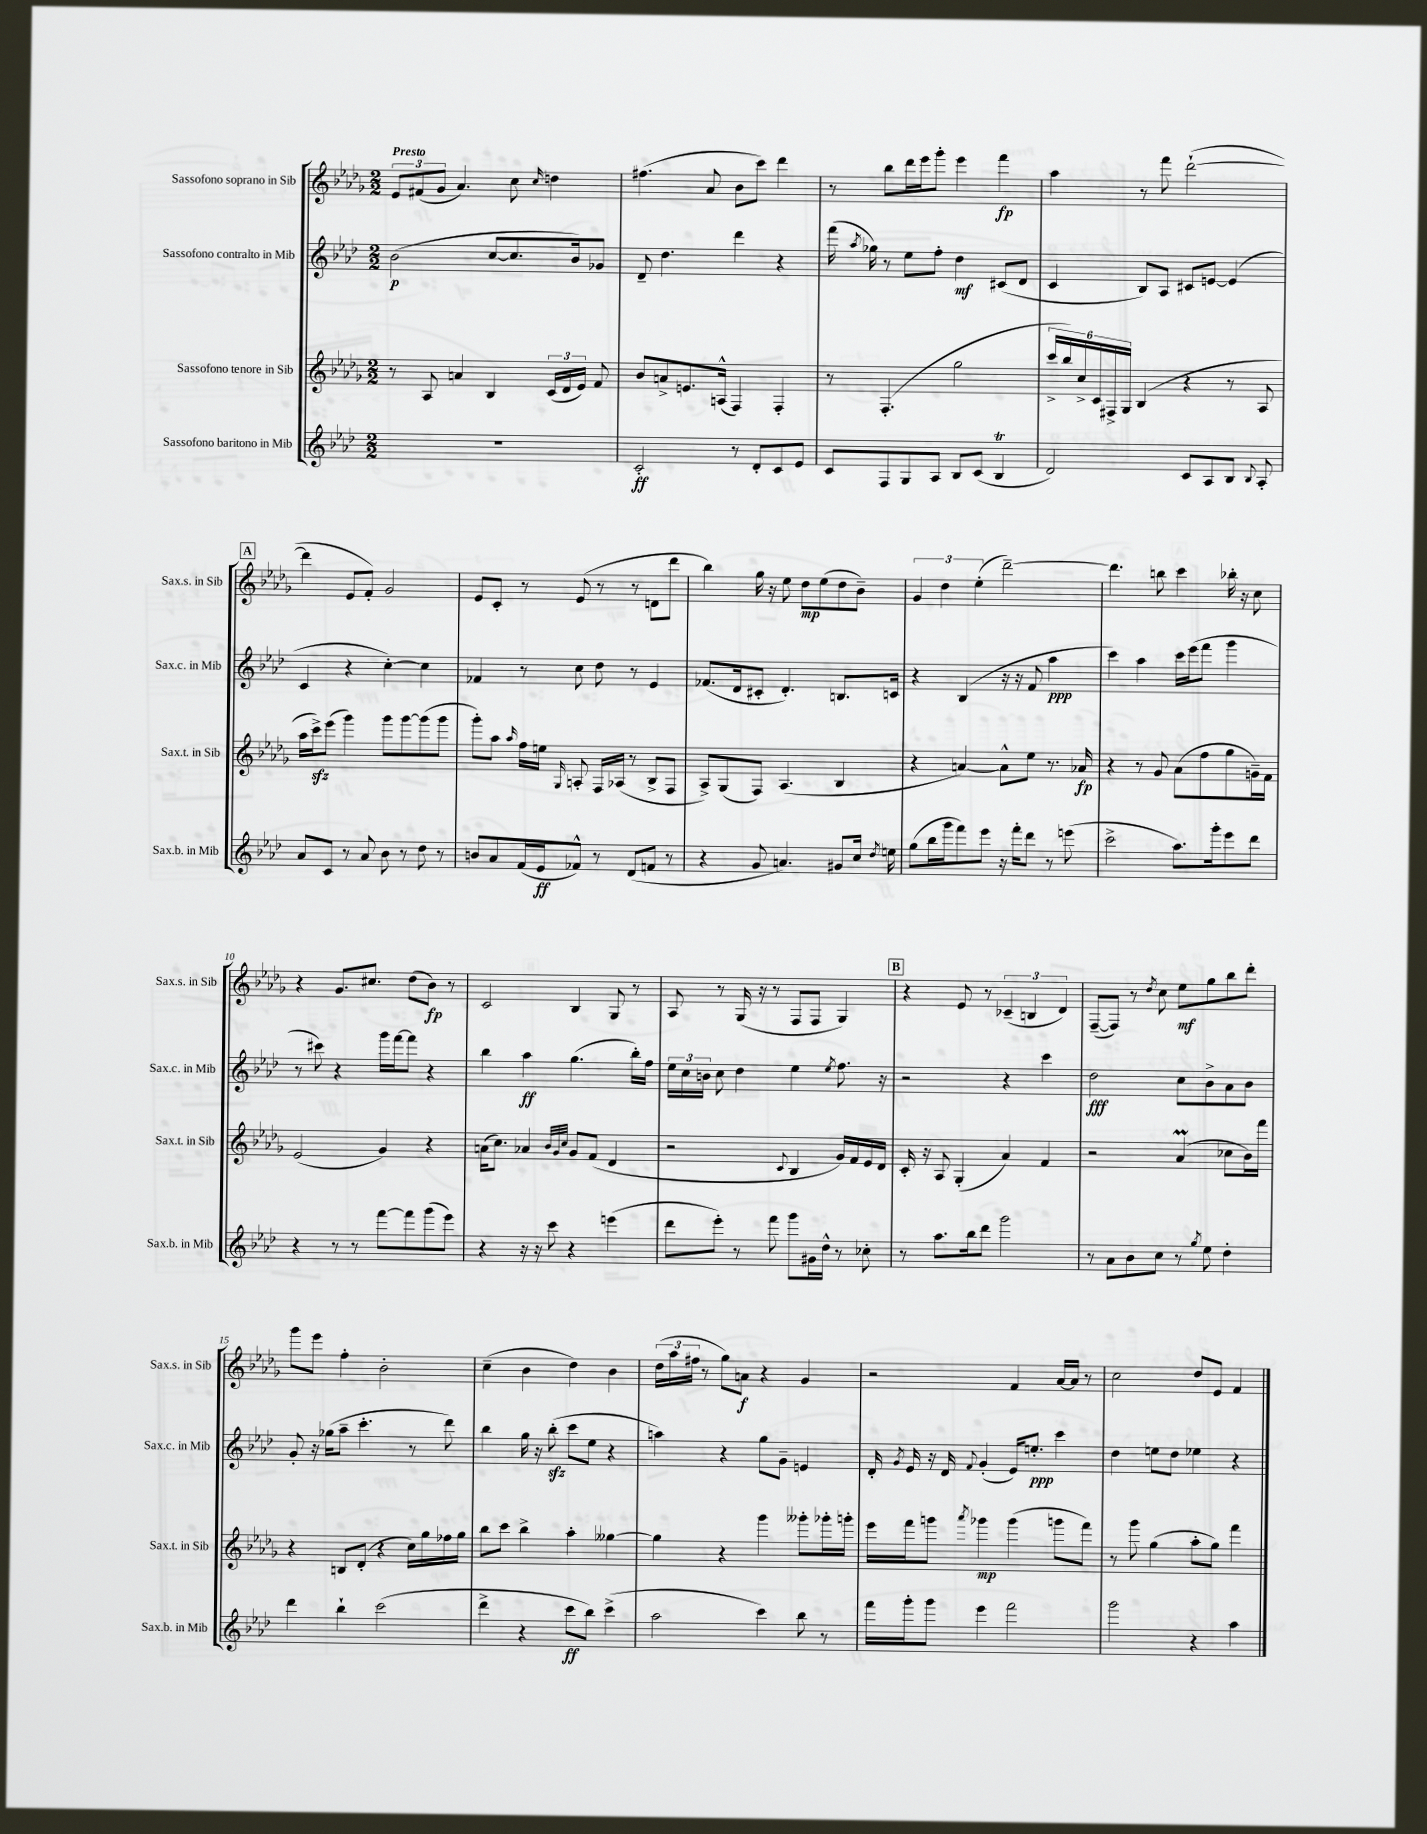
<<
\new StaffGroup <<
\new Staff = "s0" \with { instrumentName = "Sassofono soprano in Sib" shortInstrumentName = "Sax.s. in Sib" } {
    \clef treble \key des \major \numericTimeSignature \time 2/2 \tempo "Presto"
    \autoBeamOff \tuplet 3/2 { ees'8[ fis'8( ges'8] } aes'4.) c''8 \grace { c''16 } d''4 |
    fis''4.( aes'8 bes'8[ c'''8]) des'''4 |
    r8 bes''8[ des'''16 ees'''16 ges'''8]-. ees'''4 f'''4\fp |
    aes''4 r8 f'''8 des'''2~-!( |
    \mark \markup { \box "A" } des'''4 ees'8[ f'8]-.) ges'2 |
    ees'8[ c'8]-. r8 ees'8( r8 r8 d'8[ des'''8] |
    bes''4) ges''16 r16 ees''8 des''8[\mp ees''8( des''8 bes'8]--) |
    \tuplet 3/2 { ges'4 des''4 ees''4-.( } des'''2~--) |
    des'''4. b''8 c'''4 bes''16-. r16 c''8 |
    r4 ges'8.[ cis''8.] des''8[( bes'8]\fp) r8 |
    c'2 bes4 ges8 r8 |
    aes8 r8 ges16( r16 r8 f8[ f8] ges4) |
    \mark \markup { \box "B" } r4 ees'8 r8 \tuplet 3/2 { ces'4--( b4 des'4) } |
    f8[~--( f8]) r8 \acciaccatura { des''8 } c''8 ees''8[\mf ges''8 bes''8 des'''8]-. |
    ges'''8[ ees'''8] f''4-. bes'2-. |
    c''4--( bes'4 des''4) bes'4 |
    \tuplet 3/2 { des''16[( aes''16 fis''16] } r8 ges''8[) a'8]\f r4 ges'4 |
    r2 f'4 aes'16[~ aes'16] r8 |
    c''2 des''8[ ees'8] f'4 \bar "|." |
}
\new Staff = "s1" \with { instrumentName = "Sassofono contralto in Mib" shortInstrumentName = "Sax.c. in Mib" } {
    \clef treble \key aes \major \numericTimeSignature \time 2/2
    \autoBeamOff bes'2\p( c''8[~ c''8. bes'16) ges'8] |
    des'8-- des''4. des'''4 r4 |
    f'''16( \acciaccatura { aes''8 } ges''16) r8 ees''8[ f''8]-. des''4\mf cis'8[( des'8] |
    c'4 bes8[) aes8] cis'8[ e'8]~ e'4( |
    \mark \markup { \box "A" } c'4 r4 c''4~-.) c''4 |
    fes'4 r8 c''8 des''8 r8 ees'4 |
    fes'8.[( des'16 cis'8]-. des'4.-.) b8.[ c'16] |
    r4 bes4( r16 r16 f'8 aes''4\ppp |
    c'''4) aes''4 c'''16[ ees'''16( f'''8] g'''4 |
    r8 cis'''8) r4 g'''16[ f'''16~ f'''8] r4 |
    bes''4 aes''4\ff g''4.( bes''16[-.) f''16] |
    \tuplet 3/2 { ees''16[ c''16 b'16] } c''8 des''4 ees''4 \acciaccatura { ees''8 } f''8. r16 |
    \mark \markup { \box "B" } r2 r4 c'''4 |
    des''2\fff c''8[ bes'8-> aes'8 bes'8] |
    g'8-. r16 ges''16[( aes''8]-- c'''4.-. r8 des'''8) |
    bes''4 g''16 r16 bes''8-.\sfz( c'''8[ ees''8] r4 |
    a''4) r4 g''8[ g'8]-- e'4 |
    des'16-. \acciaccatura { g'8 } ees'16 r16 des'16 \appoggiatura { f'8 } g'4-.( ees'16[) e''8.]-.\ppp c'''4 |
    des''4 e''8[ des''8] ees''4 r4 \bar "|." |
}
\new Staff = "s2" \with { instrumentName = "Sassofono tenore in Sib" shortInstrumentName = "Sax.t. in Sib" } {
    \clef treble \key des \major \numericTimeSignature \time 2/2
    \autoBeamOff r8 aes8 a'4 bes4 \tuplet 3/2 { c'16[( des'16 ees'16]) } f'8 |
    bes'8[ a'8-> e'8. a16]-^( f4) f4-. |
    r8 f4.-.( ges''2 |
    \tuplet 6/4 { c'''16[-> bes''16) c''16-> c'16 fis16-> ges16] } bes4( r4 r8 aes8 |
    \mark \markup { \box "A" } aes''16[ c'''16->\sfz) ees'''8]( ges'''4) ges'''8[ ges'''8~ ges'''8( ges'''8] |
    ges'''8[-.) aes''8] \grace { aes''16 } f''16[ e''16] \grace { ges16 } a8-. f16[ aes16]( r8 bes8[-> f8] |
    aes8[->) ges8( f8]) aes4.( bes4 |
    r4 a'4~) a'8[-^ ees''8] r8. aes'16\fp |
    r4 r8 ges'8 aes'8[( f''8 ges''8 g'16--) f'16] |
    ees'2( ges'4) r4 |
    a'16[( c''8.]) aes'4 \grace { bes'32[ ges'32 c''32] } ges'8[ f'8]( des'4 |
    r2 \appoggiatura { c'8 } bes4 ges'16[) f'16 ees'16 des'16] |
    \mark \markup { \box "B" } c'16-. r16 aes8 ges4-.( aes'4) f'4 |
    r2 aes'4\prall( ces''8[ bes'16) f'''16] |
    r4 b8[ des'8]-.( r4 c''16[) ges''16 fes''16 ges''16] |
    bes''8[ c'''8] bes''4-> aes''4-. geses''4~ |
    geses''4 r4 ges'''4 geses'''8[-. ges'''16-. g'''16]-. |
    ees'''16[ f'''16 g'''8] \acciaccatura { aes'''8 } ges'''4\mp ges'''4( g'''8[ f'''8]) |
    r8 ges'''8 ges''4( aes''8[-. ges''8]) f'''4 \bar "|." |
}
\new Staff = "s3" \with { instrumentName = "Sassofono baritono in Mib" shortInstrumentName = "Sax.b. in Mib" } {
    \clef treble \key aes \major \numericTimeSignature \time 2/2
    \autoBeamOff R1 |
    c'2-.\ff r8 des'8[-. c'8 ees'8] |
    c'8[ f8 g8 aes8] bes8[ c'8]( bes4\trill |
    des'2) c'8[ aes8 bes8] \appoggiatura { bes8 } aes8-. |
    \mark \markup { \box "A" } aes'8[ c'8] r8 aes'8 bes'8 r8 des''8 r8 |
    b'8[ aes'8 f'16( ees'16\ff fes'8]-^) r8 des'8[( f'8] r8 |
    r4 g'8 a'4.) gis'8[ c''16] \acciaccatura { des''8 } e''16 |
    g''8[( bes''16 g'''16 f'''8) ees'''8] r16 f'''16[-. des'''8] r8 e'''8( |
    c'''2-> aes''8.[) g'''16-. ees'''8 des'''8] |
    r4 r8 r8 f'''8[~ f'''8 g'''8( ees'''8]) |
    r4 r16 r16 c'''8 r4 e'''4( |
    des'''8[ ees'''8]-.) r8 f'''8 g'''8[ gis'16 des''16]-^ r8 ces''8-. |
    \mark \markup { \box "B" } r8 aes''8.[ bes''16 des'''8] g'''2 |
    r8 aes'8[ bes'8 c''8] r8 \acciaccatura { g''8 } ees''8 des''4-. |
    des'''4 bes''4-! c'''2( |
    des'''4-> r4 c'''8[\ff bes''8]) c'''4->( |
    aes''2 c'''4) bes''8 r8 |
    f'''16[ g'''16-. g'''8] ees'''4 f'''2 |
    g'''2 r4 aes''4 \bar "|." |
}
>>
>>
